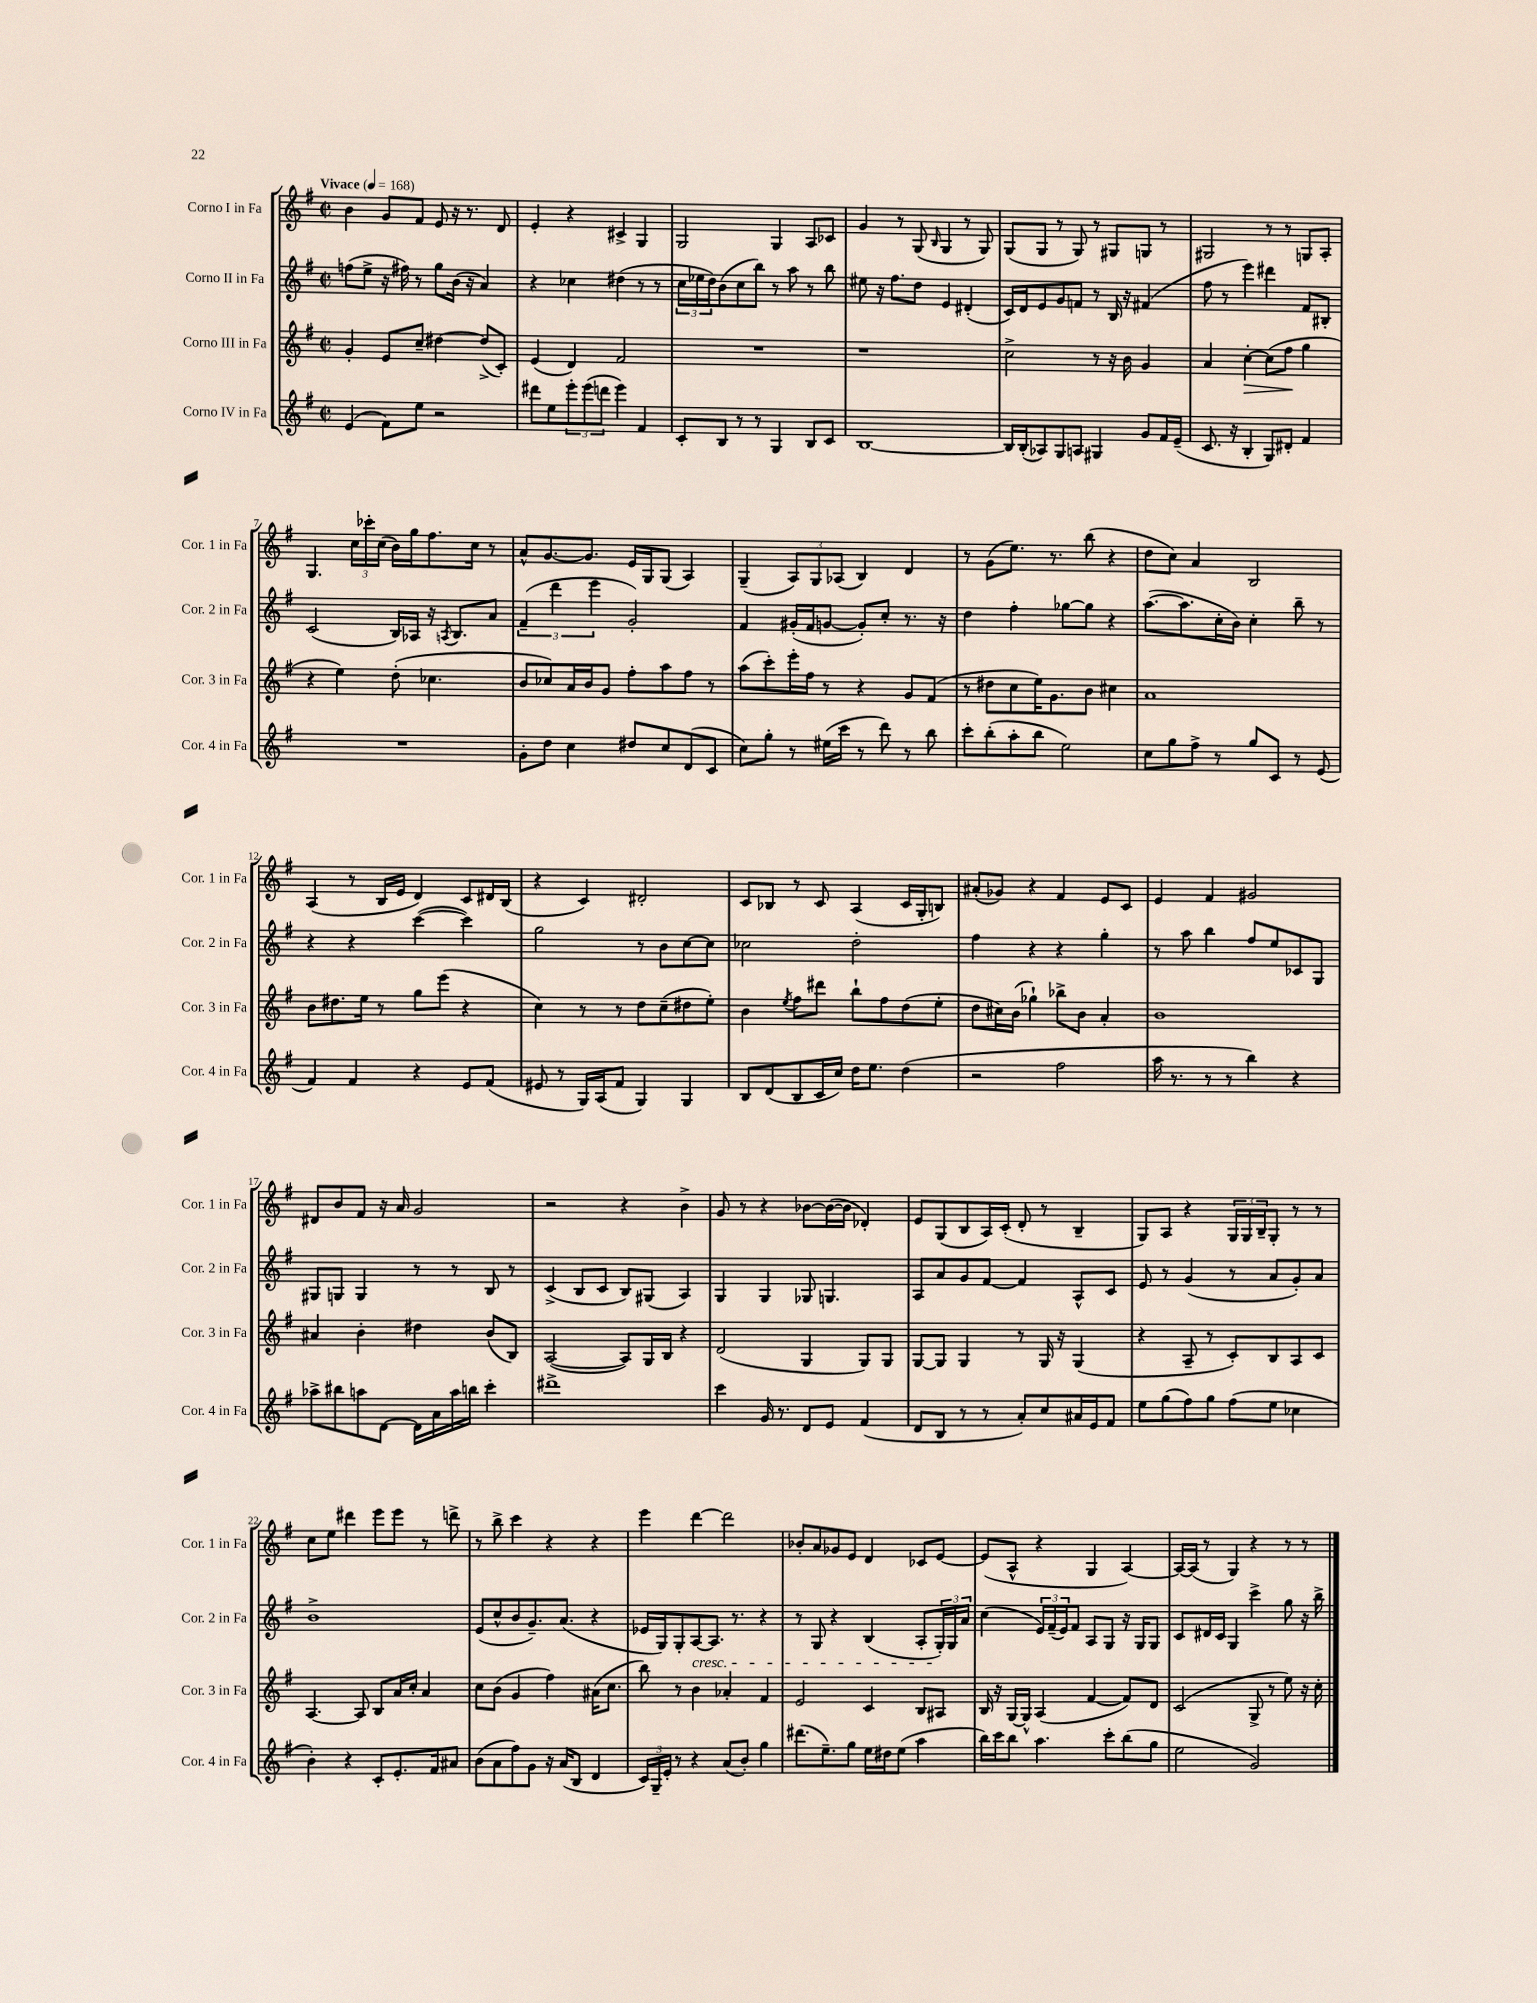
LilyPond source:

<<
\new StaffGroup <<
\new Staff = "s0" \with { instrumentName = "Corno I in Fa" shortInstrumentName = "Cor. 1 in Fa" } {
    \clef treble \key g \major \defaultTimeSignature \time 2/2 \tempo "Vivace" 4 = 168
    b'4 g'8 fis'8 e'8 r16 r8. d'8 |
    e'4-. r4 cis'4-> g4 |
    g2 g4 a8 ces'8 |
    g'4 r8 g8( \grace { b16 } g4 r8 g8) |
    g8( g8 r8 g8) r8 gis8 g8 r8 |
    gis2 r8 r8 g8 a8-. |
    g4. \tuplet 3/2 { c''16 ces'''16-. c''16( } b'16) g''16 fis''8. c''16 r8 |
    a'8-^ g'8.~ g'8. e'16 g16 g8( a4) |
    g4--( \tuplet 3/2 { a8) g8 aes8( } b4) d'4 |
    r8 g'8( e''8.) r8. b''8( r4 |
    d''8 c''8) a'4 b2 |
    a4( r8 b16 e'16 d'4) c'8 dis'16 b16( |
    r4 c'4) dis'2-. |
    c'8 bes8 r8 c'8 a4( c'16 g16-. b8) |
    ais'8-.( ges'8) r4 fis'4 e'8 c'8 |
    e'4 fis'4 gis'2 |
    dis'8 b'8 fis'8 r16 a'16 g'2 |
    r2 r4 b'4-> |
    g'8 r8 r4 bes'8~ bes'16~( bes'16 des'4-.) |
    e'8 g8( b8 a16) c'16-.( d'8-. r8 b4-- |
    g8) a8 r4 \tuplet 3/2 { g16 g16 b16-- } g8-. r8 r8 |
    c''8 e''8 dis'''4 e'''8 e'''8 r8 d'''8-> |
    r8 b''8-> c'''4 r4 r4 |
    e'''4 d'''4~ d'''2 |
    bes'8-. a'8 ges'8 e'8 d'4 ces'8 e'8~ |
    e'8( a8-^ r4 g4 a4~) |
    a16~ a16( r8 g4) r4 r8 r8 \bar "|." |
}
\new Staff = "s1" \with { instrumentName = "Corno II in Fa" shortInstrumentName = "Cor. 2 in Fa" } {
    \clef treble \key g \major \defaultTimeSignature \time 2/2
    f''8( e''8-> r16 fis''16) r8 g''8 b'16( r16 a'4) |
    r4 ces''4 dis''4( r8 r8 |
    \tuplet 3/2 { c''16 ees''16 d''16) } b'8( c''8 b''8) r8 a''8 r8 b''8 |
    eis''8 r16 fis''8. d''8 e'4 dis'4-.( |
    c'16) d'16 e'8 g'8 f'8 r8 b16 r16 fis'4( |
    fis''8 r8 e'''4) dis'''4 fis'8 bis8-. |
    c'2( b16) aes16 r16 \acciaccatura { a8 } b8. a'8 |
    \tuplet 3/2 { fis'4--( d'''4 e'''4 } g'2-.) |
    fis'4 gis'16-.( fis'16 g'8~ g'8-.) c''8-. r8. r16 |
    d''4 fis''4-. ges''8~ ges''8 r4 |
    a''8.~( a''8. c''16-. b'16) c''4-. b''8-- r8 |
    r4 r4 c'''4~( c'''4) |
    g''2 r8 b'8 c''8~ c''8 |
    ces''2 d''2-. |
    fis''4 r4 r4 g''4-. |
    r8 a''8 b''4 fis''8 e''8 ces'8 g8 |
    gis8 g8 g4 r8 r8 b8 r8 |
    c'4->( b8 c'8 b8) gis8( a4) |
    g4 g4 ges8 g4. |
    a8 a'8 g'8 fis'8~ fis'4 a8-^ c'8 |
    e'8 r8 g'4( r8 a'8 g'8-.) a'8 |
    b'1-> |
    e'8( c''8-^ b'8 g'8.--) a'8.( r4 |
    ees'16 g16) g8-. a8~\cresc a8. r8. r4 |
    r8 g8 r4 b4( a8-. \tuplet 3/2 { g16-.\!) g16 a'16 } |
    c''4( \tuplet 3/2 { e'16) fis'16--( e'16) } fis'8 a8 g8 r16 g16 g8 |
    c'8 dis'16 c'16 g4 c'''4-> g''8 r16 b''16-> \bar "|." |
}
\new Staff = "s2" \with { instrumentName = "Corno III in Fa" shortInstrumentName = "Cor. 3 in Fa" } {
    \clef treble \key g \major \defaultTimeSignature \time 2/2
    g'4-. e'8 c''8-- dis''4~ dis''8->( c'8-.) |
    e'4( d'4) fis'2 |
    R1 |
    r1 |
    c''2-> r8 r16 b'16 g'4 |
    a'4 c''4~-.\> c''8( fis''8\! g''4 |
    r4 e''4) d''8-.( ces''4. |
    b'8 ces''8) a'16 b'16 g'8 fis''8-. a''8 fis''8 r8 |
    a''8( c'''8-.) e'''16-. fis''16 r8 r4 g'8 fis'8( |
    r8 dis''8 c''8 e''16) g'8. b'8 cis''4 |
    a'1 |
    b'8 dis''8. e''16 r8 g''8 e'''8( r4 |
    c''4) r8 r8 d''8 c''8--( dis''8 e''8-.) |
    b'4 \acciaccatura { e''8 } fis''8 dis'''8 b''8-! fis''8 d''8( e''8-. |
    d''8 cis''16) b'16( ges''4-!) bes''8-> b'8 a'4-. |
    b'1 |
    ais'4 b'4-. dis''4 b'8( b8) |
    a2~( a8) g16 b16 r4 |
    d'2( g4 g8) g8 |
    g8~ g8 g4 r8 g16 r16 g4( |
    r4 a8-- r8 c'8-.) b8 a8 c'8 |
    a4.~ a8 b8 a'16 c''16-. a'4 |
    c''8 b'8( g'4 fis''4) ais'16( c''8. |
    b''8) r8 b'4 aes'4-. fis'4 |
    e'2 c'4 b8 ais8 |
    b16 r16 g16~ g16-^ a4( fis'4~ fis'8) d'8 |
    c'2( g8-> r8 e''8) r16 c''16-. \bar "|." |
}
\new Staff = "s3" \with { instrumentName = "Corno IV in Fa" shortInstrumentName = "Cor. 4 in Fa" } {
    \clef treble \key g \major \defaultTimeSignature \time 2/2
    e'4( fis'8) e''8 r2 |
    dis'''8 e''8 \tuplet 3/2 { e'''8-. e'''8( d'''8 } e'''4) fis'4 |
    c'8-. b8 r8 r8 g4 b8 c'8 |
    b1~ |
    b16 b16-.( aes8) g8 a8 gis4 g'8 fis'16 e'16--( |
    c'8. r16 b4-. g8) dis'8-. fis'4 |
    R1 |
    g'8-. d''8 c''4 dis''8 c''8 d'8( c'8 |
    c''8) g''8-. r8 eis''16( c'''16 r8 d'''8) r8 b''8 |
    c'''8-. b''8-.( a''8-. b''8 e''2) |
    c''8 g''8 fis''8-> r8 g''8 c'8 r8 e'8( |
    fis'4) fis'4 r4 e'8 fis'8( |
    eis'8 r8 g16) a16( fis'8 g4) g4 |
    b8 d'8( b8 c'16 c''16) d''16 e''8. d''4( |
    r2 fis''2 |
    a''16 r8. r8 r8 b''4) r4 |
    aes''8-> bis''8 a''8 d'8~ d'16 a'16 a''16 b''16 c'''4-. |
    dis'''1-> |
    c'''4 g'16 r8. d'8 e'8 fis'4( |
    d'8 b8 r8 r8 a'8-.) c''8 ais'16 e'16 fis'8 |
    e''8 g''8( fis''8) g''8 fis''8( e''8 ces''4 |
    b'4-.) r4 c'8-. e'8.-. fis'16 ais'8 |
    b'8( a'8 fis''8) g'8 r16 a'16( b8 d'4 |
    \tuplet 3/2 { c'16) g16-- e'16-. } r8 r4 a'8( b'8-.) g''4 |
    dis'''8.( e''8.--) g''8 e''16 dis''16 e''8( a''4 |
    b''16) c'''16 b''8 a''4. c'''8-. b''8( g''8 |
    e''2 g'2) \bar "|." |
}
>>
>>
